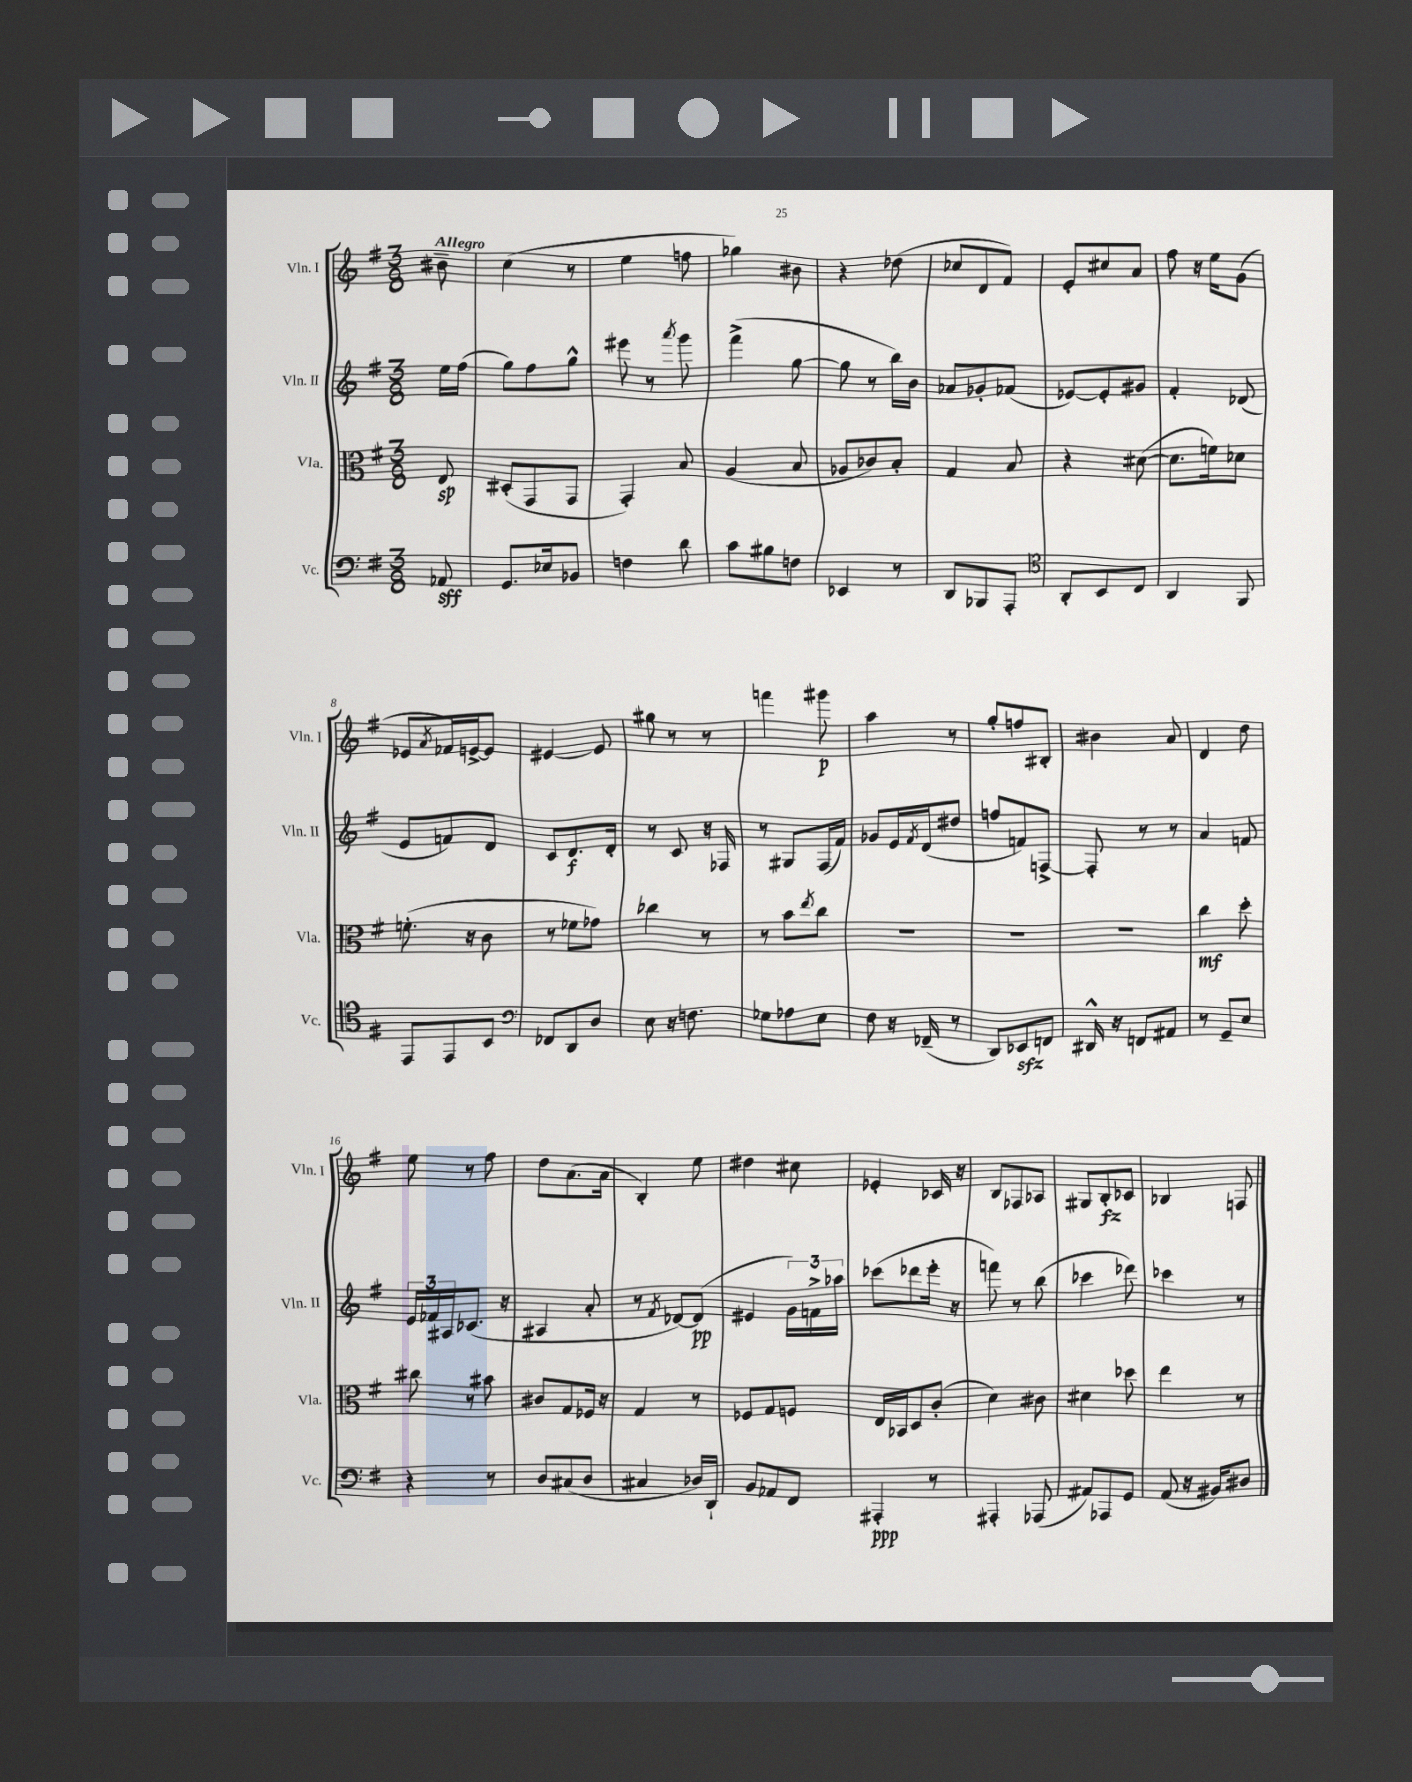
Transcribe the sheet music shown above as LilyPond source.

<<
\new StaffGroup <<
\new Staff = "s0" \with { instrumentName = "Vln. I" shortInstrumentName = "Vln. I" } {
    \clef treble \key g \major \numericTimeSignature \time 3/8 \partial 8 \tempo "Allegro"
    bis'8-- |
    c''4( r8 |
    e''4 f''8 |
    ges''4) bis'8 |
    r4 des''8( |
    ces''8 d'8 fis'8) |
    e'8-. cis''8 a'8 |
    fis''8 r16 e''16 g'8( |
    ees'8 \acciaccatura { a'8 } fes'16) e'16~-> e'8 |
    eis'4~ eis'8 |
    gis''8 r8 r8 |
    f'''4 gis'''8\p |
    a''4 r8 |
    g''8-. f''8 bis8-. |
    bis'4 a'8 |
    d'4 d''8 |
    e''8 r8 fis''8 |
    d''8 a'8.( a'16 |
    b4-.) e''8 |
    dis''4 cis''8 |
    ees'4-. ces'16 r16 |
    b8 fes8 aes8 |
    gis8 b8-.\fz ces'8 |
    bes4 f8 \bar "|." |
}
\new Staff = "s1" \with { instrumentName = "Vln. II" shortInstrumentName = "Vln. II" } {
    \clef treble \key g \major \numericTimeSignature \time 3/8 \partial 8
    e''16 fis''16( |
    g''8) fis''8 g''8-^ |
    eis'''8 r8 \acciaccatura { a'''8 } g'''8 |
    fis'''4->( g''8~ |
    g''8 r8 b''16) b'16 |
    aes'8 ges'8-. fes'8( |
    ees'8~) ees'8-. gis'8 |
    fis'4-. des'8( |
    e'8 f'8) d'8 |
    c'8 d'8.\f d'16-. |
    r8 c'8 r16 fes16 |
    r8 gis8 fis16( fis'16) |
    ges'8 e'16 \acciaccatura { fis'8 } d'16( dis''8 |
    f''8 f'8) f8~-> |
    f8-. r8 r8 |
    a'4 f'8 |
    \tuplet 3/2 { e'16 fes'16 ais16 } ces'8.( r16 |
    ais4 a'8-. |
    r8 \acciaccatura { fis'8 } des'8~) des'8\pp( |
    eis'4 \tuplet 3/2 { g'16) f'16-> aes''16 } |
    ces'''8( des'''8 e'''16-. r16 |
    f'''8) r8 b''8( |
    ces'''4 des'''8) |
    ces'''4 r8 \bar "|." |
}
\new Staff = "s2" \with { instrumentName = "Vla." shortInstrumentName = "Vla." } {
    \clef alto \key g \major \numericTimeSignature \time 3/8 \partial 8
    e8\sp |
    dis8-.( g,8 g,8 |
    g,4-.) b8 |
    a4( b8 |
    aes8 ces'8) b8-. |
    g4 b8 |
    r4 dis'8~( |
    dis'8. f'16) des'8 |
    f'8.-.( r16 c'8 |
    r8 fes'8 ges'8) |
    ces''4 r8 |
    r8 b'8 \acciaccatura { e''8 } c''8 |
    R4. |
    R4. |
    R4. |
    c''4\mf d''8-. |
    cis''8 r8 bis'8 |
    cis'8 g8 fes16 r16 |
    g4 r8 |
    fes8 g8 f8 |
    e16 bes,16 d8 c'8-.( |
    d'4) cis'8 |
    dis'4 des''8 |
    e''4 r8 \bar "|." |
}
\new Staff = "s3" \with { instrumentName = "Vc." shortInstrumentName = "Vc." } {
    \clef bass \key g \major \numericTimeSignature \time 3/8 \partial 8
    aes,8\sff |
    g,8. ees16 bes,8 |
    f4 d'8 |
    c'8 bis8 f8 |
    ees,4 r8 |
    d,8 bes,,8 a,,8-. |
    \clef tenor a,8-. b,8 c8 |
    a,4 fis,8 |
    e,8 e,8 b,8 |
    \clef bass fes,8 d,8 d8 |
    e8 r16 f8. |
    ges8 aes8 e8 |
    fis8 r16 fes,16--( r8 |
    d,8) ees,8\sfz f,8 |
    dis,16-^ r16 f,8 ais,8 |
    r8 g,8-- e8 |
    r4 r8 |
    d8 cis8( d8 |
    cis4 des16) d,16-! |
    b,8 aes,8 fis,8 |
    ais,,4-.\ppp r8 |
    ais,,4-. aes,,8( |
    ais,8) aes,,8 g,8 |
    a,8( r16 bis,16) dis8 \bar "|." |
}
>>
>>
